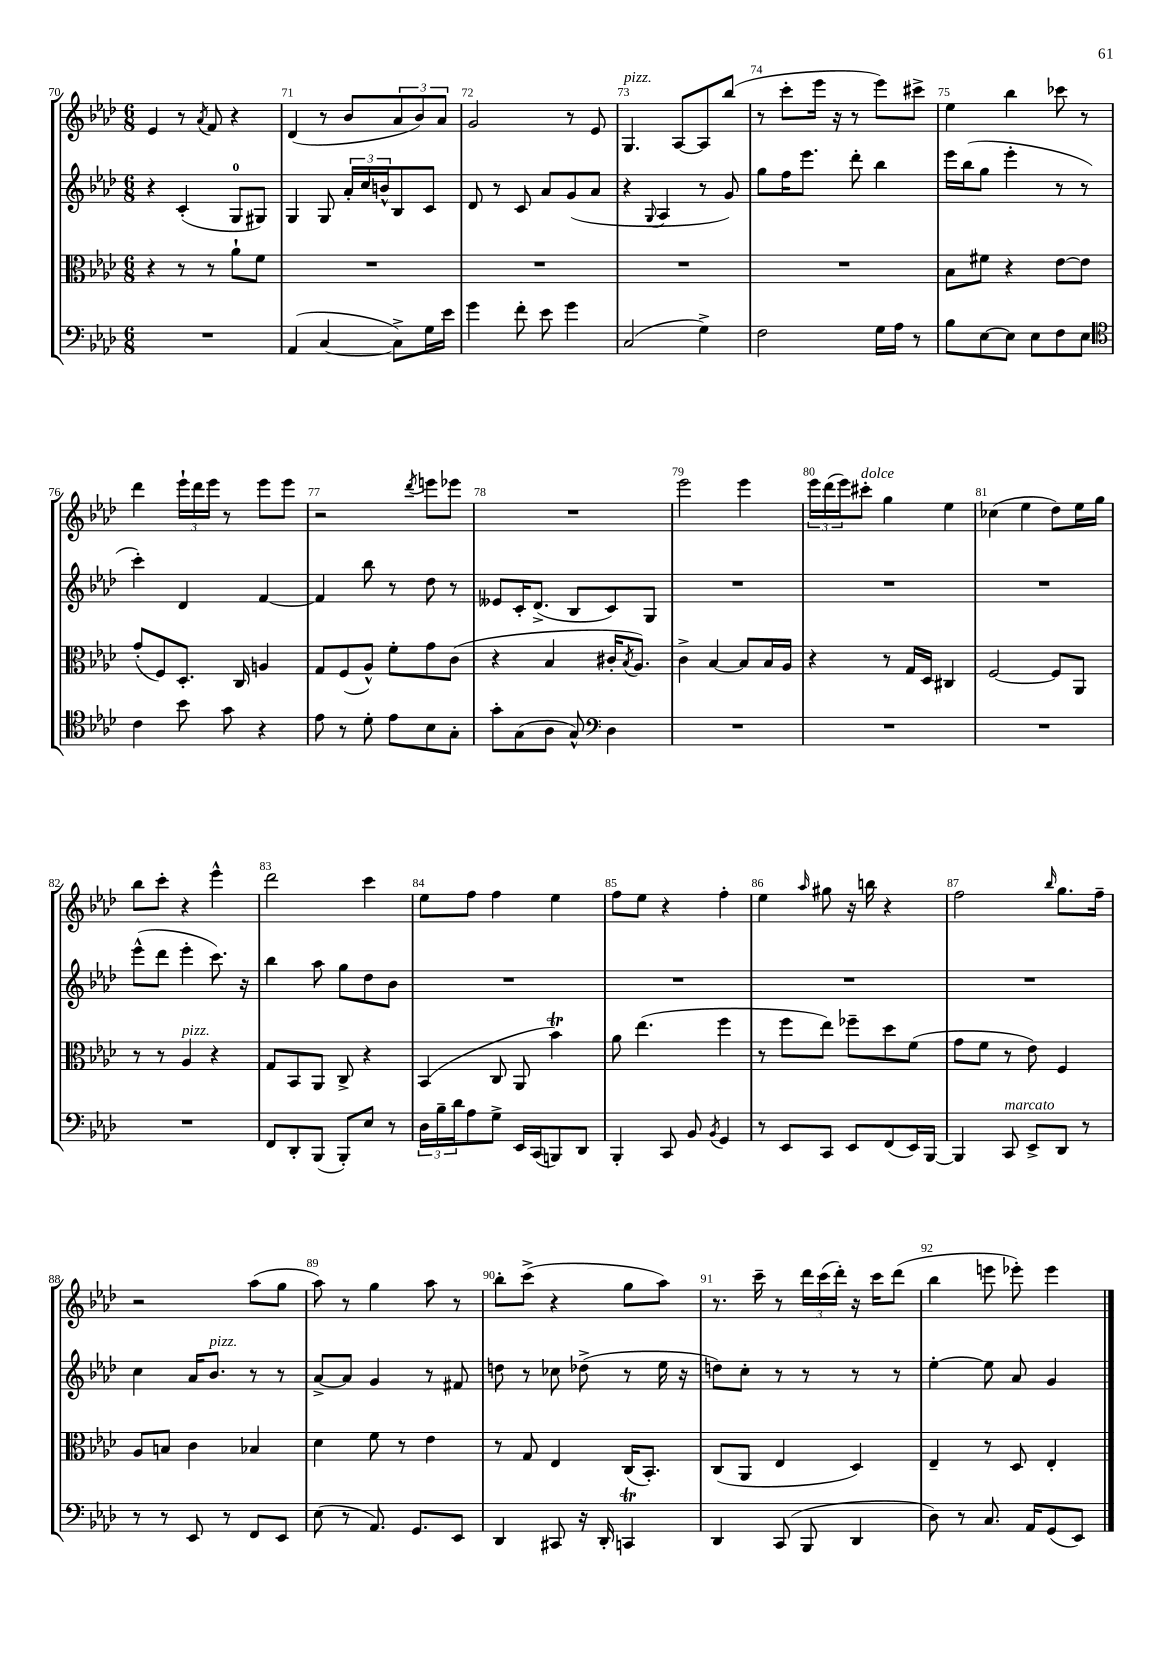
<<
\new StaffGroup <<
\new Staff = "s0" {
    \clef treble \key aes \major \numericTimeSignature \time 6/8
    ees'4 r8 \acciaccatura { aes'8 } f'8 r4 |
    des'4( r8 bes'8 \tuplet 3/2 { aes'8 bes'8) aes'8 } |
    g'2 r8 ees'8 |
    g4.^\markup { \italic "pizz." } aes8~ aes8 bes''8( |
    r8 c'''8-. ees'''16 r16 r8 ees'''8) cis'''8-> |
    ees''4 bes''4 ces'''8 r8 |
    des'''4 \tuplet 3/2 { ees'''16-! des'''16 ees'''16 } r8 ees'''8 ees'''8 |
    r2 \acciaccatura { des'''8 } e'''8 ees'''8 |
    R2. |
    ees'''2 ees'''4 |
    \tuplet 3/2 { ees'''16 des'''16( ees'''16) } cis'''8-.^\markup { \italic "dolce" } g''4 ees''4 |
    ces''4( ees''4 des''8) ees''16 g''16 |
    bes''8 c'''8-. r4 ees'''4-^ |
    des'''2 c'''4 |
    ees''8 f''8 f''4 ees''4 |
    f''8 ees''8 r4 f''4-. |
    ees''4 \grace { aes''16 } gis''8 r16 b''16 r4 |
    f''2 \grace { bes''16 } g''8. f''16-- |
    r2 aes''8( g''8 |
    aes''8) r8 g''4 aes''8 r8 |
    bes''8-. c'''8->( r4 g''8 aes''8) |
    r8. c'''16-- r8 \tuplet 3/2 { des'''16 c'''16( des'''16-.) } r16 c'''16 des'''8( |
    bes''4 e'''8 ees'''8-.) ees'''4 \bar "|." |
}
\new Staff = "s1" {
    \clef treble \key aes \major \numericTimeSignature \time 6/8
    r4 c'4-.( g8-0 gis8) |
    g4 g8 \tuplet 3/2 { aes'16-. c''16 b'16-^ } bes8 c'8 |
    des'8 r8 c'8 aes'8 g'8( aes'8 |
    r4 \appoggiatura { g8 } aes4 r8 g'8) |
    g''8 f''16 ees'''8. des'''8-. bes''4 |
    ees'''16 bes''16( g''8 ees'''4-. r8 r8 |
    c'''4-.) des'4 f'4~ |
    f'4 bes''8 r8 des''8 r8 |
    eeses'8 c'16-. des'8.->( bes8 c'8) g8 |
    R2. |
    R2. |
    R2. |
    ees'''8-^( des'''8 ees'''4-. c'''8.) r16 |
    bes''4 aes''8 g''8 des''8 bes'8 |
    R2. |
    R2. |
    R2. |
    R2. |
    c''4 aes'16 bes'8.^\markup { \italic "pizz." } r8 r8 |
    aes'8~-> aes'8 g'4 r8 fis'8 |
    d''8 r8 ces''8 des''8->( r8 ees''16 r16 |
    d''8) c''8-. r8 r8 r8 r8 |
    ees''4~-. ees''8 aes'8 g'4 \bar "|." |
}
\new Staff = "s2" {
    \clef alto \key aes \major \numericTimeSignature \time 6/8
    r4 r8 r8 aes'8-! f'8 |
    R2. |
    R2. |
    R2. |
    R2. |
    bes8 fis'8 r4 ees'8~ ees'8 |
    g'8-.( f8) des8.-. c16 a4 |
    g8 f8( aes8-^) f'8-. g'8 c'8( |
    r4 bes4 cis'16-. \acciaccatura { bes8 } aes8.) |
    c'4-> bes4~ bes8 bes16 aes16 |
    r4 r8 g16 des16 cis4 |
    f2~ f8 aes,8 |
    r8 r8 aes4^\markup { \italic "pizz." } r4 |
    g8 bes,8 aes,8 c8-> r4 |
    bes,4( c8 aes,8 bes'4\trill) |
    aes'8 ees''4.( f''4 |
    r8 f''8 ees''8) fes''8-- des''8 f'8( |
    g'8 f'8 r8 ees'8) f4 |
    aes8 b8 c'4 bes4 |
    des'4 f'8 r8 ees'4 |
    r8 g8 ees4 c16( bes,8.-.) |
    c8( aes,8 ees4 des4) |
    ees4-- r8 des8 ees4-. \bar "|." |
}
\new Staff = "s3" {
    \clef bass \key aes \major \numericTimeSignature \time 6/8
    R2. |
    aes,4( c4~ c8->) g16 ees'16 |
    g'4 f'8-. ees'8 g'4 |
    c2( g4->) |
    f2 g16 aes16 r8 |
    bes8 ees8~ ees8 ees8 f8 ees8 |
    \clef tenor c'4 bes'8 g'8 r4 |
    ees'8 r8 des'8-. ees'8 bes8 g8-. |
    g'8-. g8( aes8 g8-^) \clef bass des4 |
    R2. |
    R2. |
    R2. |
    R2. |
    f,8 des,8-. bes,,8( bes,,8-.) ees8 r8 |
    \tuplet 3/2 { des16 bes16-- des'16 } aes8 g8-> ees,16 c,16( b,,8) des,8 |
    bes,,4-. c,8 bes,8 \acciaccatura { bes,8 } g,4 |
    r8 ees,8 c,8 ees,8 f,8( ees,16) bes,,16~ |
    bes,,4 c,8^\markup { \italic "marcato" } ees,8-> des,8 r8 |
    r8 r8 ees,8 r8 f,8 ees,8 |
    ees8( r8 aes,8.) g,8. ees,8 |
    des,4 cis,8 r16 des,16-. c,4\trill |
    des,4 c,8( bes,,8 des,4 |
    des8) r8 c8. aes,16 g,8( ees,8) \bar "|." |
}
>>
>>
\layout { \context { \Score currentBarNumber = #70 \override BarNumber.break-visibility = ##(#f #t #t) barNumberVisibility = #all-bar-numbers-visible } }
